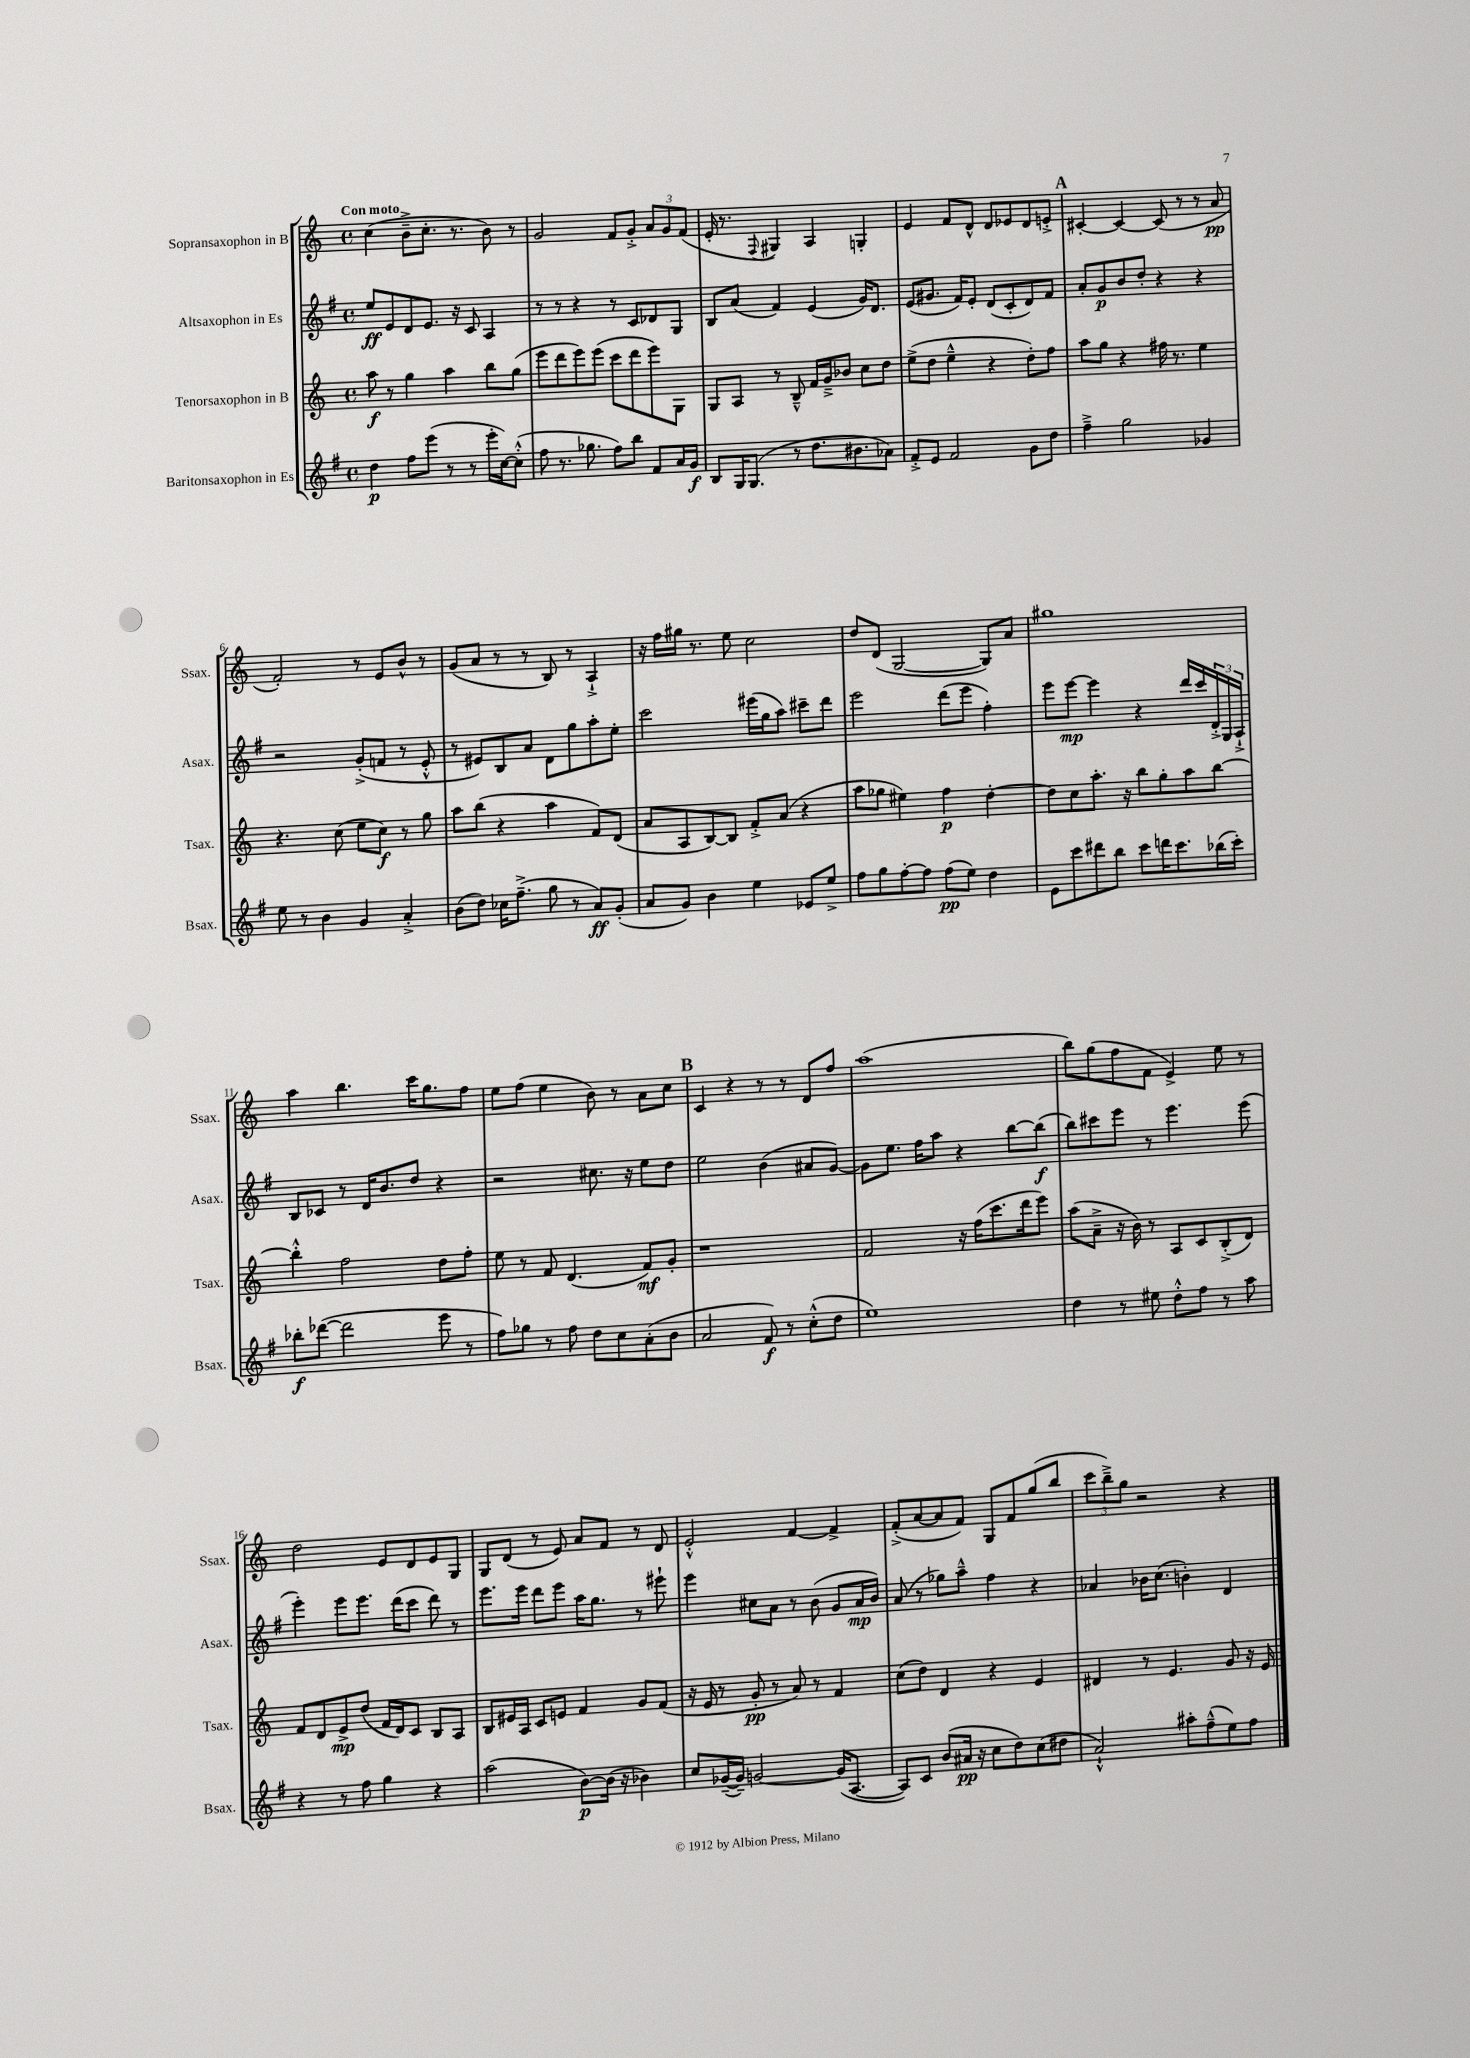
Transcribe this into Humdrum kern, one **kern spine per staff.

**kern	**dynam	**kern	**dynam	**kern	**dynam	**kern	**dynam
*part4	*part4	*part3	*part3	*part2	*part2	*part1	*part1
*staff4	*staff4	*staff3	*staff3	*staff2	*staff2	*staff1	*staff1
*I"Baritonsaxophon in Es	*	*I"Tenorsaxophon in B	*	*I"Altsaxophon in Es	*	*I"Sopransaxophon in B	*
*I'Bsax.	*	*I'Tsax.	*	*I'Asax.	*	*I'Ssax.	*
*clefG2	*	*clefG2	*	*clefG2	*	*clefG2	*
*k[f#]	*	*k[]	*	*k[f#]	*	*k[]	*
*M4/4	*	*M4/4	*	*M4/4	*	*M4/4	*
*met(c)	*	*met(c)	*	*met(c)	*	*met(c)	*
=1	=1	=1	=1	=1	=1	=1	=1
!	!	!	!	!	!	!LO:TX:a:B:t=Con moto	!
4dd\	p	8aa\	f	8ee/L	ff	(4cc\	.
.	.	8r	.	8e/	.	.	.
8ff#\L	.	4gg\	.	8d/	.	8b~^\L	.
(8eee\J	.	.	.	8.e/J	.	8.cc'\J	.
8r	.	4aa\	.	.	.	.	.
.	.	.	.	16r	.	8.r	.
8r	.	.	.	8c/	.	.	.
16eee'\LL	.	8bb\L	.	4A/	.	8b\)	.
[16cc\J)	.	.	.	.	.	.	.
(8cc'^^\J]	.	(8gg\J	.	.	.	8r	.
=2	=2	=2	=2	=2	=2	=2	=2
8ff#\	.	8eee\L	.	8r	.	2g/	.
8.r	.	8ddd\	.	8r	.	.	.
.	.	8eee\)	.	4r	.	.	.
8.gg-X\	.	.	.	.	.	.	.
.	.	(8eee\J	.	.	.	.	.
8ff#\L)	.	8ccc\L	.	8r	.	8f/L	.
8bb\J	.	8ddd\	.	8c/L	.	8g'^/J	.
8f#/L	.	8eee\)	.	8d-X/	.	12a/L	.
.	.	.	.	.	.	12g/	.
16a/L	.	8G\J	.	8G/J	.	.	.
.	.	.	.	.	.	(12f/J	.
16g/JJ	f	.	.	.	.	.	.
=3	=3	=3	=3	=3	=3	=3	=3
8B/L	.	8G/L	.	8B/L	.	16e'/	.
.	.	.	.	.	.	8.r	.
16G/K	.	8A/J	.	(8a/J	.	.	.
(8.G/J	.	.	.	.	.	.	.
.	.	.	.	.	.	8qqF/	.
.	.	8r	.	4f#/)	.	4G#X/)	.
8r	.	8B~^^/	.	.	.	.	.
8.dd\L	.	16f/LL	.	(4e/	.	4A/	.
.	.	16g~^/J	.	.	.	.	.
.	.	8b-X/J	.	.	.	.	.
8.b#X\	.	.	.	.	.	.	.
.	.	8cc\L	.	16g/KL)	.	4Gn'/	.
.	.	.	.	8.d/J	.	.	.
8a-X\J)	.	8dd\J	.	.	.	.	.
=4	=4	=4	=4	=4	=4	=4	=4
8f#'^/L	.	(8ee^\L	.	(8e/L	.	4e/	.
8e/J	.	8dd\J	.	8.g#X/J	.	.	.
2f#/	.	4ee~^^\	.	.	.	8f/L	.
.	.	.	.	16f#/KL)	.	.	.
.	.	.	.	8e'/J	.	8d^^/J	.
.	.	4r	.	(8d/L	.	8d/L	.
.	.	.	.	8c'/	.	8e-X/	.
8g\L	.	8dd'\L)	.	8d/)	.	8d/	.
8dd\J	.	8ff\J	.	8f#/J	.	8en'^/J	.
!!LO:REH:place=s1:t=A
=5	=5	=5	=5	=5	=5	=5	=5
4ff#~^\	.	8aa\L	.	8a'/L	.	[4c#X'/	.
.	.	8gg\J	.	8g/	p	.	.
2gg\	.	4r	.	8b/	.	4c#/_	.
.	.	.	.	8dd'/J	.	.	.
.	.	16ff#X\	.	4r	.	(8c#/]	.
.	.	8.r	.	.	.	.	.
.	.	.	.	.	.	8r	.
4g-X/	.	4ee\	.	4r	.	8r	.
.	.	.	.	.	.	8a/	pp
!!LO:LB:g=z
=6	=6	=6	=6	=6	=6	=6	=6
8ee\	.	4.r	.	2r	.	2f'/)	.
8r	.	.	.	.	.	.	.
4b\	.	.	.	.	.	.	.
.	.	(8cc\	.	.	.	.	.
4g/	.	8ee\L	.	(8g'^/L	.	8r	.
.	.	8cc\J)	f	8fn/J	.	8e/L	.
4a'^/	.	8r	.	8r	.	8b^^/J	.
.	.	8gg\	.	8e'^^/	.	8r	.
=7	=7	=7	=7	=7	=7	=7	=7
(8b\L	.	8aa\L	.	8r	.	(8g/L	.
8dd\J)	.	(8bb\J	.	8e#X/L)	.	8a/J	.
16cc-X\KL	.	4r	.	8B/	.	8r	.
(8.ff#~^\J	.	.	.	.	.	.	.
.	.	.	.	8a/J	.	8r	.
8gg\	.	4aa\	.	8d\L	.	8B/)	.
8r	.	.	.	8gg\	.	8r	.
8a/L)	ff	8f/L)	.	8aa'\	.	4A`^/	.
(8g'/J	.	(8d/J	.	8ee'\J	.	.	.
=8	=8	=8	=8	=8	=8	=8	=8
8a/L	.	8a/L	.	2ccc\	.	16r	.
.	.	.	.	.	.	16ff\LL	.
8g/J)	.	8A/	.	.	.	16gg#X\JJ	.
.	.	.	.	.	.	8.r	.
4b\	.	[8B/)	.	.	.	.	.
.	.	8B/J]	.	.	.	8ee\	.
4ee\	.	8f'^/L	.	(16eee#X\LL	.	2cc\	.
.	.	.	.	16gg\J	.	.	.
.	.	(8a/J	.	8aa\J)	.	.	.
8e-X/L	.	4r	.	8ccc#X~\L	.	.	.
8ee^/J	.	.	.	8ddd\J	.	.	.
=9	=9	=9	=9	=9	=9	=9	=9
8ff#\L	.	8aa\L	.	2eee\	.	8dd/L	.
8gg\	.	8gg-X\J	.	.	.	(8d/J	.
[8ff#'\	.	4ee#X\)	.	.	.	[2G/	.
8ff#\J]	.	.	.	.	.	.	.
(8ff#\L	pp	4ff\	p	(8ddd\L	.	.	.
8ee\J)	.	.	.	8eee\J	.	.	.
4dd\	.	[4dd'\	.	4ff#'\)	.	8G/L])	.
.	.	.	.	.	.	8a/J	.
=10	=10	=10	=10	=10	=10	=10	=10
8e\L	.	8dd\L]	.	8eee\L	.	1gg#X	.
8ccc\	.	8cc\	.	[8eee\J	mp	.	.
8ddd#X\	.	8.aa'\J	.	4eee\]	.	.	.
8bb\J	.	.	.	.	.	.	.
.	.	16r	.	.	.	.	.
8ccc\L	.	8bb\L	.	4r	.	.	.
16dddn\K	.	8gg'\	.	.	.	.	.
8.ccc\	.	.	.	.	.	.	.
.	.	8aa\	.	16ddd/LL	.	.	.
.	.	.	.	16ccc/	.	.	.
(16bb-X\L	.	[8bb\J	.	24d'^/	.	.	.
.	.	.	.	24G/	.	.	.
16ccc'\JJ)	.	.	.	.	.	.	.
.	.	.	.	24A`^/JJ	.	.	.
!!LO:LB:g=z
=11	=11	=11	=11	=11	=11	=11	=11
8bb-X'\L	f	4bb'^^\]	.	8B/L	.	4aa\	.
([8ddd-X\J	.	.	.	8c-X/J	.	.	.
2ddd-\]	.	2ff\	.	8r	.	4.bb\	.
.	.	.	.	16d/KL	.	.	.
.	.	.	.	8.b/	.	.	.
.	.	.	.	8dd/J	.	16ccc\KL	.
.	.	.	.	.	.	8.gg\	.
8eee\	.	8dd\L	.	4r	.	.	.
8r	.	8ff'\J	.	.	.	8ff\J	.
=12	=12	=12	=12	=12	=12	=12	=12
8ff#\L)	.	8ee\	.	2r	.	8ee\L	.
8gg-X\J	.	8r	.	.	.	(8ff\J	.
8r	.	8f/	.	.	.	4ee\	.
8ff#\	.	(4.d/	.	.	.	.	.
8dd\L	.	.	.	8.cc#X\	.	8b\)	.
8cc\	.	.	.	.	.	8r	.
.	.	.	.	16r	.	.	.
(8a'\	.	8f/L)	mf	8ee\L	.	8a\L	.
8b\J	.	8g'/J	.	8dd\J	.	8cc\J	.
!!LO:REH:place=s1:t=B
=13	=13	=13	=13	=13	=13	=13	=13
2a/	.	1r	.	2ee\	.	4c/	.
.	.	.	.	.	.	4r	.
8f#/)	f	.	.	(4b\	.	8r	.
8r	.	.	.	.	.	8r	.
(8cc'^^\L	.	.	.	8a#X/L	.	8d/L	.
8dd\J	.	.	.	[8g/J)	.	8ff/J	.
=14	=14	=14	=14	=14	=14	=14	=14
1ee)	.	2f/	.	8g\L]	.	(1aa	.
.	.	.	.	8.ee\J	.	.	.
.	.	.	.	16ff#\KL	.	.	.
.	.	.	.	8aa\J	.	.	.
.	.	16r	.	4r	.	.	.
.	.	(16ff\KL	.	.	.	.	.
.	.	8.ccc\	.	.	.	.	.
.	.	.	.	[8bb\L	.	.	.
.	.	16ddd\k	.	.	.	.	.
.	.	8eee\J)	.	(8bb\J]	f	.	.
=15	=15	=15	=15	=15	=15	=15	=15
4dd\	.	(8aa\L	.	8bb\L)	.	8bb\L)	.
.	.	8a~^\J	.	8ccc#X\	.	(8gg\	.
8r	.	16r	.	8eee\J	.	8ff\	.
.	.	16b\)	.	.	.	.	.
8ee#X\	.	8r	.	8r	.	8f\J	.
8dd'^^\L	.	8A/L	.	4.eee\	.	4e^/)	.
8ff#\J	.	8c/	.	.	.	.	.
8r	.	(8B'^/	.	.	.	8ee\	.
8aa\	.	8d/J)	.	(8eee\	.	8r	.
!!LO:LB:g=z
=16	=16	=16	=16	=16	=16	=16	=16
4r	.	8f/L	.	4eee'\)	.	2dd\	.
.	.	8d/	.	.	.	.	.
8r	.	8e^/	mp	8eee\L	.	.	.
8ff#\	.	(8dd/J	.	8.eee\J	.	.	.
4gg\	.	16f/LL	.	.	.	8e/L	.
.	.	16d/J)	.	(16ddd\KL	.	.	.
.	.	8c/J	.	8ccc\J	.	8d/	.
4r	.	8B/L	.	8ddd\)	.	8e/	.
.	.	8A/J	.	8r	.	8G/J	.
=17	=17	=17	=17	=17	=17	=17	=17
(2aa\	.	8B/L	.	8.eee\L	.	8G/L	.
.	.	16e#X/L	.	.	.	(8d/J	.
.	.	16A/JJ	.	16eee\Jk	.	.	.
.	.	8c/L	.	8ddd\L	.	8r	.
.	.	8en/J	.	8eee\J	.	8e/)	.
[8b\L)	p	4f/	.	16aa\KL	.	8a/L	.
.	.	.	.	8.gg\J	.	.	.
(16b\Jk]	.	.	.	.	.	8f/J	.
16r	.	.	.	.	.	.	.
4b-X\)	.	8g/L	.	8r	.	8r	.
.	.	(8f/J	.	8eee#X`\	.	8d/	.
=18	=18	=18	=18	=18	=18	=18	=18
8cc/L	.	16r	.	4eee\	.	2e'^^/	.
.	.	16e/	.	.	.	.	.
([16g-X~/L	.	8r	.	.	.	.	.
16g-~/JJ])	.	.	.	.	.	.	.
[2gn/	.	8g'/	pp	8cc#X\L	.	.	.
.	.	8r	.	8a\J	.	.	.
.	.	8a/)	.	8r	.	[4f/	.
.	.	8r	.	(8b\	.	.	.
(16g/KL]	.	4f/	.	8g/L	.	4f^/]	.
[8.A/J	.	.	.	.	.	.	.
.	.	.	.	16a/L	mp	.	.
.	.	.	.	16b/JJ)	.	.	.
=19	=19	=19	=19	=19	=19	=19	=19
8A/L])	.	(8cc\L	.	(8a/	.	(8f'^/L	.
8c/J	.	8dd\J)	.	8r	.	[8a/	.
(8b/L	.	4d/	.	8gg-X\L)	.	8a/]	.
16a#X/Jk	pp	.	.	8aa~^^\J	.	8f/J)	.
16r	.	.	.	.	.	.	.
8cc\L	.	4r	.	4ff#\	.	8G/L	.
8dd\)	.	.	.	.	.	8f/	.
(8cc\	.	4e/	.	4r	.	(8gg/	.
8dd#X\J	.	.	.	.	.	8bb/J	.
=20	=20	=20	=20	=20	=20	=20	=20
2a`^^/)	.	4d#X/	.	4a-X/	.	12ccc\L	.
.	.	.	.	.	.	12bb~^\)	.
.	.	.	.	.	.	12gg\J	.
.	.	8r	.	16b-X\KL	.	2r	.
.	.	.	.	(8.cc\J	.	.	.
.	.	4.e/	.	.	.	.	.
8aa#X'\L	.	.	.	4bn'\)	.	.	.
(8ff#~^^\	.	.	.	.	.	.	.
8ee\)	.	8g/	.	4d/	.	4r	.
8ff#\J	.	16r	.	.	.	.	.
.	.	16e/	.	.	.	.	.
==	==	==	==	==	==	==	==
*-	*-	*-	*-	*-	*-	*-	*-
